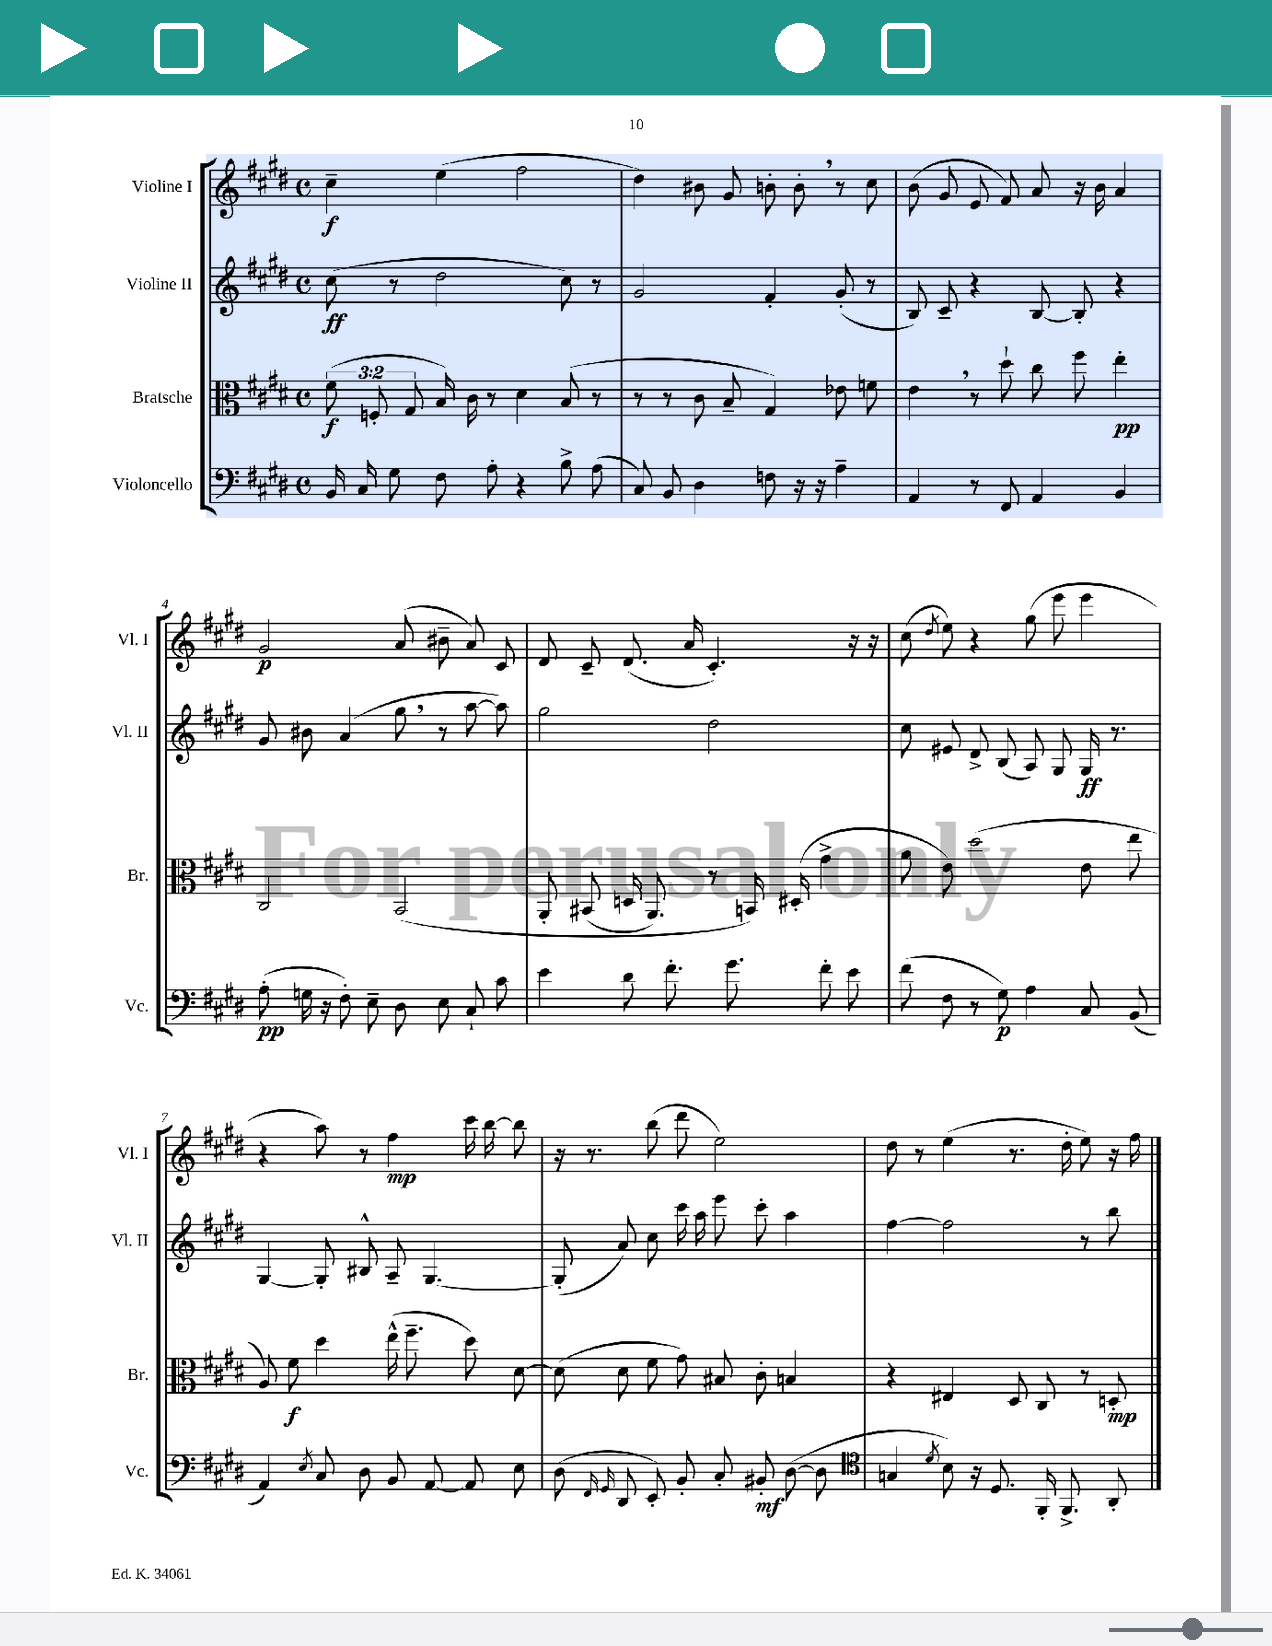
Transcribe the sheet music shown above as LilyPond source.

<<
\new StaffGroup <<
\new Staff = "s0" \with { instrumentName = "Violine I" shortInstrumentName = "Vl. I" } {
    \clef treble \key e \major \defaultTimeSignature \time 4/4
    \autoBeamOff cis''4--\f e''4( fis''2 |
    dis''4) bis'8 gis'8 b'8-. b'8-. \breathe r8 cis''8 |
    b'8( gis'8 e'8 fis'8) a'8 r16 b'16 a'4 |
    gis'2\p a'8( bis'8-- a'8) cis'8 |
    dis'8 cis'8-- dis'8.( a'16 cis'4.-.) r16 r16 |
    cis''8( \acciaccatura { dis''8 } e''8) r4 gis''8( e'''8 e'''4 |
    r4 a''8) r8 fis''4\mp cis'''16 b''16~ b''8 |
    r16 r8. b''8( dis'''8 e''2) |
    dis''8 r8 e''4( r8. dis''16-. e''8) r16 fis''16 \bar "|." |
}
\new Staff = "s1" \with { instrumentName = "Violine II" shortInstrumentName = "Vl. II" } {
    \clef treble \key e \major \defaultTimeSignature \time 4/4
    \autoBeamOff cis''8\ff( r8 dis''2 cis''8) r8 |
    gis'2 fis'4-. gis'8-.( r8 |
    b8) cis'8-- r4 b8~ b8-. r4 |
    gis'8 bis'8 a'4( gis''8 \breathe r8 a''8~ a''8) |
    gis''2 dis''2 |
    cis''8 eis'8 dis'8-> b8( a8) gis8 gis16\ff r8. |
    gis4~ gis8-. bis8-^ a8-- gis4.~ |
    gis8-.( a'8) cis''8 cis'''16 a''16 e'''8 cis'''8-. a''4 |
    fis''4~ fis''2 r8 b''8 \bar "|." |
}
\new Staff = "s2" \with { instrumentName = "Bratsche" shortInstrumentName = "Br." } {
    \clef alto \key e \major \defaultTimeSignature \time 4/4 \override Staff.TupletNumber.text = #tuplet-number::calc-fraction-text
    \autoBeamOff \tuplet 3/2 { fis'8\f( f8-. gis8 } b16) cis'16 r8 dis'4 b8( r8 |
    r8 r8 cis'8 b8-- gis4) ees'8 f'8 |
    e'4 \breathe r8 dis''8-! cis''8 fis''8 e''4-.\pp |
    cis2 b,2\( |
    a,8-. bis,8( d16 a,8.) r8 b,16\) dis16-.( gis'4-> |
    a'8 e'8) dis''2( e'8 e''8 |
    a8) fis'8\f dis''4 e''16-^( fis''8.-- dis''8) dis'8~ |
    dis'8( dis'8 fis'8 gis'8) bis8 cis'8-. b4 |
    r4 eis4 dis8 cis8 r8 d8-.\mp \bar "|." |
}
\new Staff = "s3" \with { instrumentName = "Violoncello" shortInstrumentName = "Vc." } {
    \clef bass \key e \major \defaultTimeSignature \time 4/4
    \autoBeamOff b,16 cis16 gis8 fis8 a8-. r4 b8-> a8( |
    cis8) b,8 dis4 f8 r16 r16 a4-- |
    a,4 r8 fis,8 a,4 b,4 |
    a8-.\pp( g16 r16 fis8-.) e8-- dis8 e8 cis8-! cis'8 |
    e'4 dis'8 fis'8.-. gis'8. fis'8-. e'8 |
    fis'8( fis8 r8 gis8\p) a4 cis8 b,8( |
    a,4) \acciaccatura { e8 } cis8 dis8 b,8 a,8~ a,8 e8 |
    dis8( \grace { fis,16 gis,16 } dis,8 e,8-.) b,8-. cis8-. bis,8-.\mf dis8~( dis8 |
    \clef tenor g4 \acciaccatura { dis'8 } b8) r16 dis8. fis,16-. fis,8.-> a,8-. \bar "|." |
}
>>
>>
